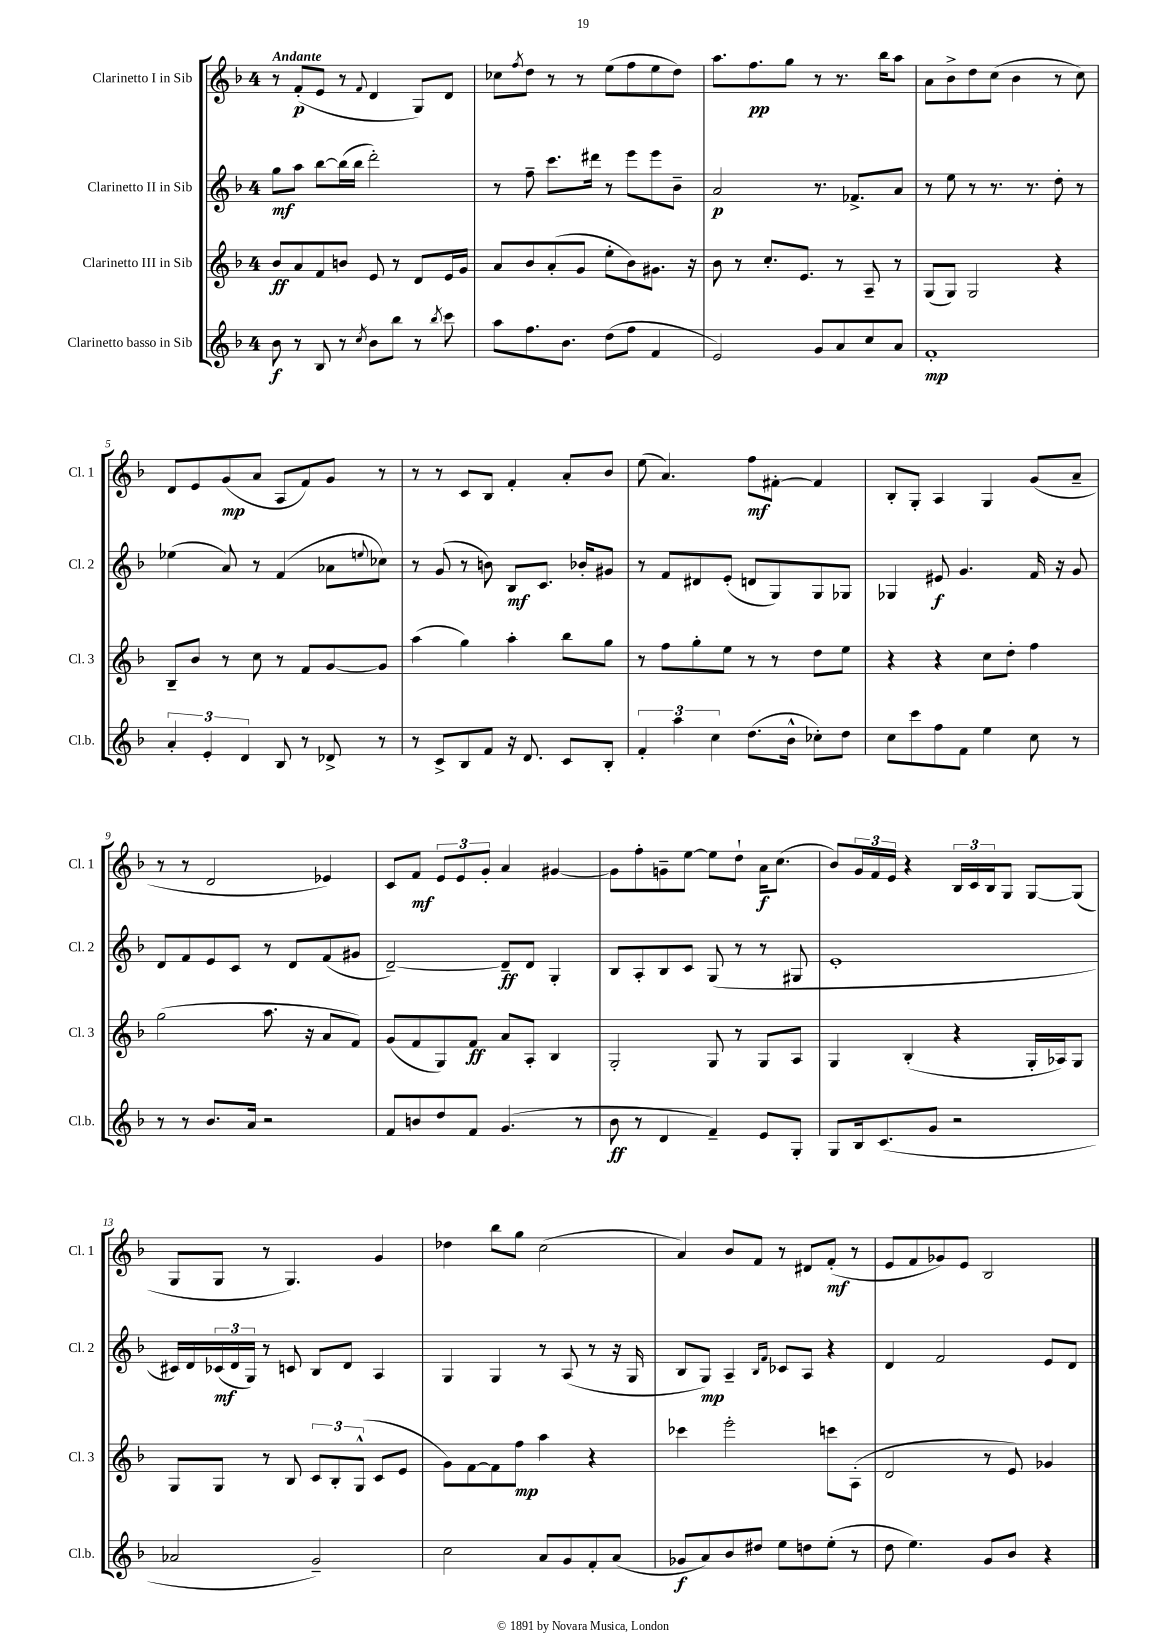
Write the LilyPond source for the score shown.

<<
\new StaffGroup <<
\new Staff = "s0" \with { instrumentName = "Clarinetto I in Sib" shortInstrumentName = "Cl. 1" } {
    \clef treble \key f \major \once \override Staff.TimeSignature.style = #'single-digit \time 4/4 \tempo "Andante"
    r8 f'8-.\p( e'8 r8 \appoggiatura { f'8 } d'4 g8) d'8 |
    ces''8 \acciaccatura { f''8 } d''8 r8 r8 e''8( f''8 e''8 d''8) |
    a''8. f''8.\pp g''8 r8 r8. bes''16 a''8 |
    a'8 bes'8-> d''8 c''8( bes'4 r8 c''8) |
    d'8 e'8 g'8\mp( a'8 a8 f'8) g'8 r8 |
    r8 r8 c'8 bes8 f'4-. a'8-. bes'8 |
    e''8( a'4.) f''8\mf fis'8~-. fis'4 |
    bes8-. g8-. a4 g4 g'8( a'8-- |
    r8 r8 d'2 ees'4) |
    c'8 f'8\mf \tuplet 3/2 { e'8 e'8 g'8-. } a'4 gis'4~ |
    gis'8 f''8-. g'8-- e''8~ e''8 d''8-! a'16\f c''8.( |
    bes'8) \tuplet 3/2 { g'16 f'16 e'16 } r4 \tuplet 3/2 { bes16 c'16 bes16 } g8 g8~ g8( |
    g8 g8 r8 g4.) g'4 |
    des''4 bes''8 g''8 c''2( |
    a'4) bes'8 f'8 r8 dis'8 f'8-.\mf( r8 |
    e'8 f'8 ges'8) e'8 bes2 \bar "|." |
}
\new Staff = "s1" \with { instrumentName = "Clarinetto II in Sib" shortInstrumentName = "Cl. 2" } {
    \clef treble \key f \major \once \override Staff.TimeSignature.style = #'single-digit \time 4/4
    g''8\mf a''8 bes''8~ bes''16( bes''16 d'''2-.) |
    r8 f''8-- c'''8. dis'''16 r8 e'''8 e'''8 bes'8-- |
    a'2\p r8. fes'8.-> a'8 |
    r8 e''8 r8 r8. r8. d''8-. r8 |
    ees''4( a'8) r8 f'4( aes'8 \appoggiatura { e''8 } ces''8) |
    r8 g'8( r8 b'8) bes8\mf c'8. bes'16-. gis'8 |
    r8 f'8 dis'8 e'8-.( d'8 g8) g8 ges8 |
    ges4 eis'8\f g'4. f'16 r16 g'8 |
    d'8 f'8 e'8 c'8 r8 d'8 f'8( gis'8 |
    d'2~--) d'8--\ff d'8 g4-. |
    bes8 a8-. bes8 c'8 g8( r8 r8 gis8 |
    e'1-. |
    cis'16) d'16 \tuplet 3/2 { ces'16\mf( d'16 g16) } r8 c'8 bes8 d'8 a4 |
    g4 g4 r8 a8( r8 r16 g16 |
    bes8 g8\mp) a4-- \grace { bes16 f'16 } ces'8 a8 r4 |
    d'4 f'2 e'8 d'8 \bar "|." |
}
\new Staff = "s2" \with { instrumentName = "Clarinetto III in Sib" shortInstrumentName = "Cl. 3" } {
    \clef treble \key f \major \once \override Staff.TimeSignature.style = #'single-digit \time 4/4
    bes'8\ff a'8 f'8 b'8 e'8 r8 d'8 e'16 g'16 |
    a'8 bes'8 a'8-.( g'8 e''8-. bes'8) gis'8. r16 |
    bes'8 r8 c''8.-. e'8. r8 a8-- r8 |
    g8( g8) g2 r4 |
    bes8-- bes'8 r8 c''8 r8 f'8 g'8~ g'8 |
    a''4( g''4) a''4-. bes''8 g''8 |
    r8 f''8 g''8-. e''8 r8 r8 d''8 e''8 |
    r4 r4 c''8 d''8-. f''4 |
    g''2( a''8. r16 a'8 f'8) |
    g'8( f'8 g8) f'8\ff a'8 a8-. bes4 |
    g2-. g8 r8 g8 a8 |
    g4 bes4-.( r4 g16-. aes16) g8 |
    g8 g8 r8 bes8 \tuplet 3/2 { c'8 bes8-. g8-^( } c'8 e'8 |
    g'8) f'8~ f'8 f''8\mp a''4 r4 |
    ces'''4 e'''2-. c'''8 a8-.( |
    d'2 r8 e'8) ges'4 \bar "|." |
}
\new Staff = "s3" \with { instrumentName = "Clarinetto basso in Sib" shortInstrumentName = "Cl.b." } {
    \clef treble \key f \major \once \override Staff.TimeSignature.style = #'single-digit \time 4/4
    bes'8\f r8 bes8 r8 \acciaccatura { c''8 } bes'8 bes''8 r8 \acciaccatura { bes''8 } c'''8 |
    a''8 f''8. bes'8. d''8( f''8 f'4 |
    e'2) g'8 a'8 c''8 a'8 |
    f'1-.\mp |
    \tuplet 3/2 { a'4-. e'4-. d'4 } bes8 r8 des'8-> r8 |
    r8 c'8-> bes8 f'8 r16 d'8. c'8 bes8-. |
    \tuplet 3/2 { f'4-. a''4 c''4 } d''8.( bes'16-^ ces''8-.) d''8 |
    c''8 c'''8 f''8 f'8 e''4 c''8 r8 |
    r8 r8 bes'8. a'16 r2 |
    f'8 b'8 d''8 f'8 g'4.( r8 |
    bes'8\ff r8 d'4 f'4--) e'8 g8-. |
    g8 bes16 c'8.( g'8 r2 |
    aes'2 g'2--) |
    c''2 a'8 g'8 f'8-. a'8( |
    ges'8\f a'8) bes'8 dis''8 e''8 d''8 e''8-.( r8 |
    d''8 e''4.) g'8 bes'8 r4 \bar "|." |
}
>>
>>
